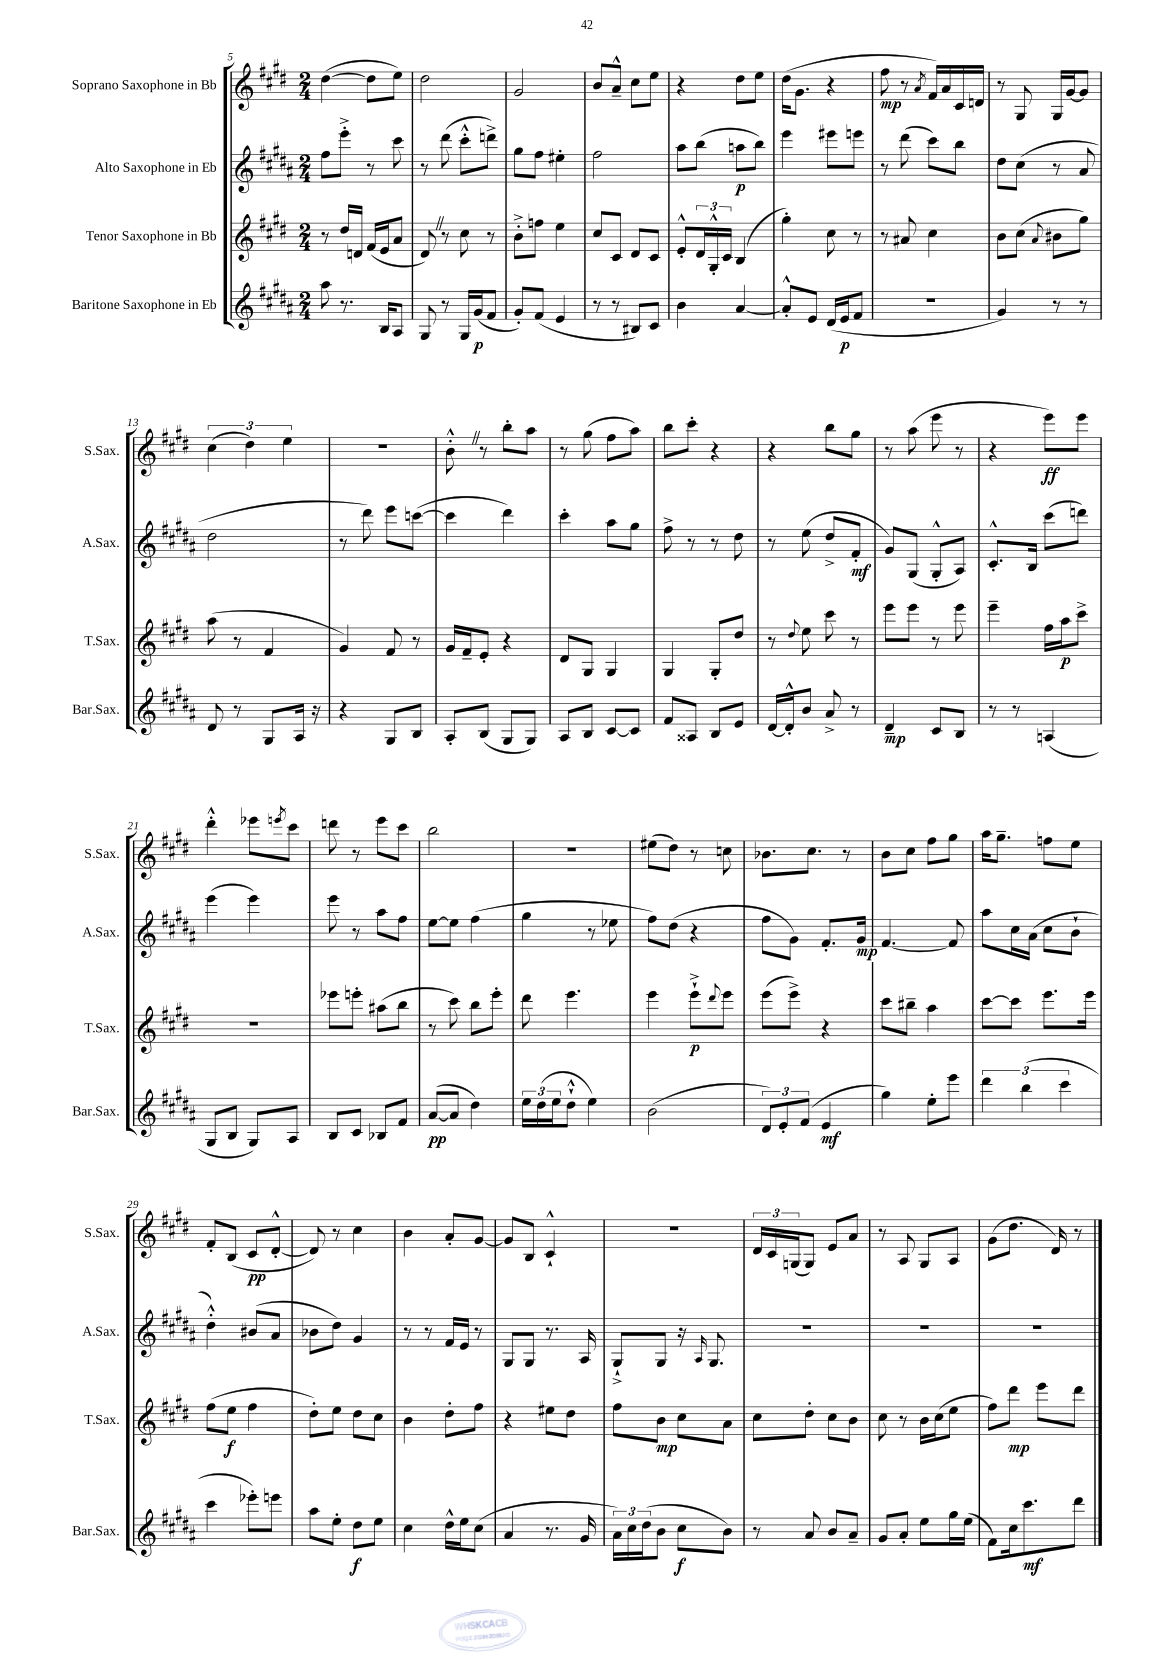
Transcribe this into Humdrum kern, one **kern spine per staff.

**kern	**kern	**kern	**kern
*staff4	*staff3	*staff2	*staff1
*clefG2	*clefG2	*clefG2	*clefG2
*k[f#c#g#d#a#]	*k[f#c#g#d#]	*k[f#c#g#d#a#]	*k[f#c#g#d#]
*M2/4	*M2/4	*M2/4	*M2/4
8aa#	8r	8ff#	([4dd#
8.r	16dd#	8eee'^	.
.	16d	.	.
.	(16f#	8r	8dd#]
16B	16e	.	.
8A#	8a	8ccc#	8ee)
=	=	=	=
8G#	8d#)	8r	2dd#
8r	8r	(8ddd#	.
16G#	8cc#	8ccc#'^^	.
(16g#	.	.	.
8f#	8r	8ddd^)	.
=	=	=	=
8g#')	8b'^	8gg#	2g#
(8f#	8ff	8ff#	.
4e	4ee	4ee#'	.
=	=	=	=
8r	8cc#	2ff#	8b
8r	8c#	.	8a~^^
8B#)	8d#	.	8cc#
8c#	8c#	.	8ee
=	=	=	=
4b	8e'^^	8aa#	4r
.	24d#	(8bb	.
.	24G#'^^	.	.
.	24c#	.	.
[4a#	(4B	8aa	8dd#
.	.	8bb)	8ee
=	=	=	=
8a#'^^]	4gg#')	4eee	(16dd#
.	.	.	8.g#
8e	.	.	.
(16d#	8cc#	8eee#	4r
16e	.	.	.
8f#	8r	8eee	.
=	=	=	=
2r	8r	8r	8ff#
.	8a#	(8ddd#	8r
.	.	.	8qa
.	4cc#	8ccc#)	16f#)
.	.	.	16a
.	.	8bb	16c#
.	.	.	16d
=	=	=	=
4g#)	8b	8dd#	8r
.	(8cc#	(8cc#	8G#
.	8qqa	.	.
8r	8b#	8r	16G#
.	.	.	[16g#
8r	8gg#)	8a#	8g#]
=	=	=	=
8d#	(8aa	2dd#	(6cc#
8r	8r	.	.
.	.	.	6dd#)
8G#	4f#	.	.
.	.	.	6ee
16A#	.	.	.
16r	.	.	.
=	=	=	=
4r	4g#)	8r	2r
.	.	8ddd#)	.
8G#	8f#	8eee	.
8B	8r	([8ccc	.
=	=	=	=
8A#'	16g#	4ccc]	8b'^^
.	16f#~	.	.
(8B	8e'	.	8r
8G#	4r	4ddd#)	8bb'
8G#)	.	.	8aa
=	=	=	=
8A#	8d#	4ccc#'	8r
8B	8G#	.	(8gg#
[8c#	4G#	8aa#	8ff#
8c#]	.	8gg#	8aa)
=	=	=	=
8f#	4G#	8ff#^	8bb
8A##	.	8r	8ccc#'
8B	8G#'	8r	4r
8e	8dd#	8dd#	.
=	=	=	=
[16d#	8r	8r	4r
16d#'^^]	.	.	.
.	8qqdd#	.	.
8b	8ee	(8ee	.
8a#^	8ccc#	8dd#^	8bb
8r	8r	8f#'	8gg#
=	=	=	=
4d#~	8eee	8g#)	8r
.	8eee	(8G#	(8aa
8c#	8r	8G#'^^	8eee
8B	8eee	8A#)	8r
=	=	=	=
8r	4eee~	8.c#'^^	4r
8r	.	.	.
.	.	16B	.
(4A	16ff#	(8ccc#	8eee)
.	16aa	.	.
.	8ccc#^	8ddd)	8eee
=	=	=	=
8G#	2r	(4eee	4ddd#'^^
8B	.	.	.
8G#)	.	4eee)	8eee-
.	.	.	8qeee
8A#	.	.	8ccc#
=	=	=	=
8B	8eee-	8eee	8ddd
8c#	8eee'	8r	8r
8B-	(8aa#	8aa#	8eee
8f#	8bb	8ff#	8ccc#
=	=	=	=
([8a#	8r	[8ee	2bb
8a#]	8ccc#)	8ee]	.
4dd#)	8bb	(4ff#	.
.	8eee'	.	.
=	=	=	=
24ee	8ddd#	4gg#	2r
(24dd#	.	.	.
24ee	.	.	.
8dd#`^^	4.eee	.	.
4ee)	.	8r	.
.	.	8ee-	.
=	=	=	=
(2b	4eee	8ff#)	(8ee#
.	.	(8dd#	8dd#)
.	8eee`^	4r	8r
.	8qqddd#	.	.
.	8eee	.	8cc
=	=	=	=
12d#)	(8eee	8ff#	8.b-
12e'	.	.	.
.	8eee^)	8g#)	.
(12f#	.	.	.
.	.	.	8.cc#
4e	4r	8.f#'	.
.	.	.	8r
.	.	16g#	.
=	=	=	=
4gg#)	8ccc#	[4.f#	8b
.	8bb#~	.	8cc#
8ee'	4aa	.	8ff#
8eee	.	8f#]	8gg#
=	=	=	=
6ddd#	[8ccc#	8aa#	16aa
.	.	.	8.gg#~
.	8ccc#]	16cc#	.
(6bb	.	.	.
.	.	(16a#	.
.	8.eee	8cc#	8ff
6ccc#	.	.	.
.	.	8b`	8ee
.	16eee	.	.
=	=	=	=
4ccc#	(8ff#	4dd#'^^)	8f#'
.	8ee	.	(8B
8eee-')	4ff#	(8b#	8c#
8eee	.	8a#	[8d#'^^
=	=	=	=
8aa#	8dd#')	8b-	8d#])
8ee'	8ee	8dd#)	8r
8dd#	8dd#	4g#	4cc#
8ee	8cc#	.	.
=	=	=	=
4cc#	4b	8r	4b
.	.	8r	.
16dd#^^	8dd#'	16f#	8a'
16ee	.	16e	.
(8cc#	8ff#	8r	[8g#
=	=	=	=
4a#	4r	8G#	8g#]
.	.	8G#	8B
8.r	8ee#	8.r	4c#`^^
.	8dd#	.	.
16g#	.	16A#	.
=	=	=	=
24a#)	8ff#	8G#`^	2r
24cc#	.	.	.
(24dd#	.	.	.
8b	8b	8G#	.
8cc#	8cc#	16r	.
.	.	16qqA#	.
.	.	8.G#	.
8b)	8a	.	.
=	=	=	=
8r	8cc#	2r	24d#
.	.	.	24c#
.	.	.	(24G
8a#	8dd#'	.	8G)
8b	8cc#	.	8e
8a#~	8b	.	8a
=	=	=	=
8g#	8cc#	2r	8r
8a#'	8r	.	8A
8ee	16b	.	8G#
.	(16cc#	.	.
16gg#	8ee	.	8A
(16ee	.	.	.
=	=	=	=
8f#)	8ff#)	2r	(8g#
16cc#	8ddd#	.	8.dd#
8.ccc#	.	.	.
.	8eee	.	.
.	.	.	16d#)
8ddd#	8ddd#	.	8r
==	==	==	==
*-	*-	*-	*-
